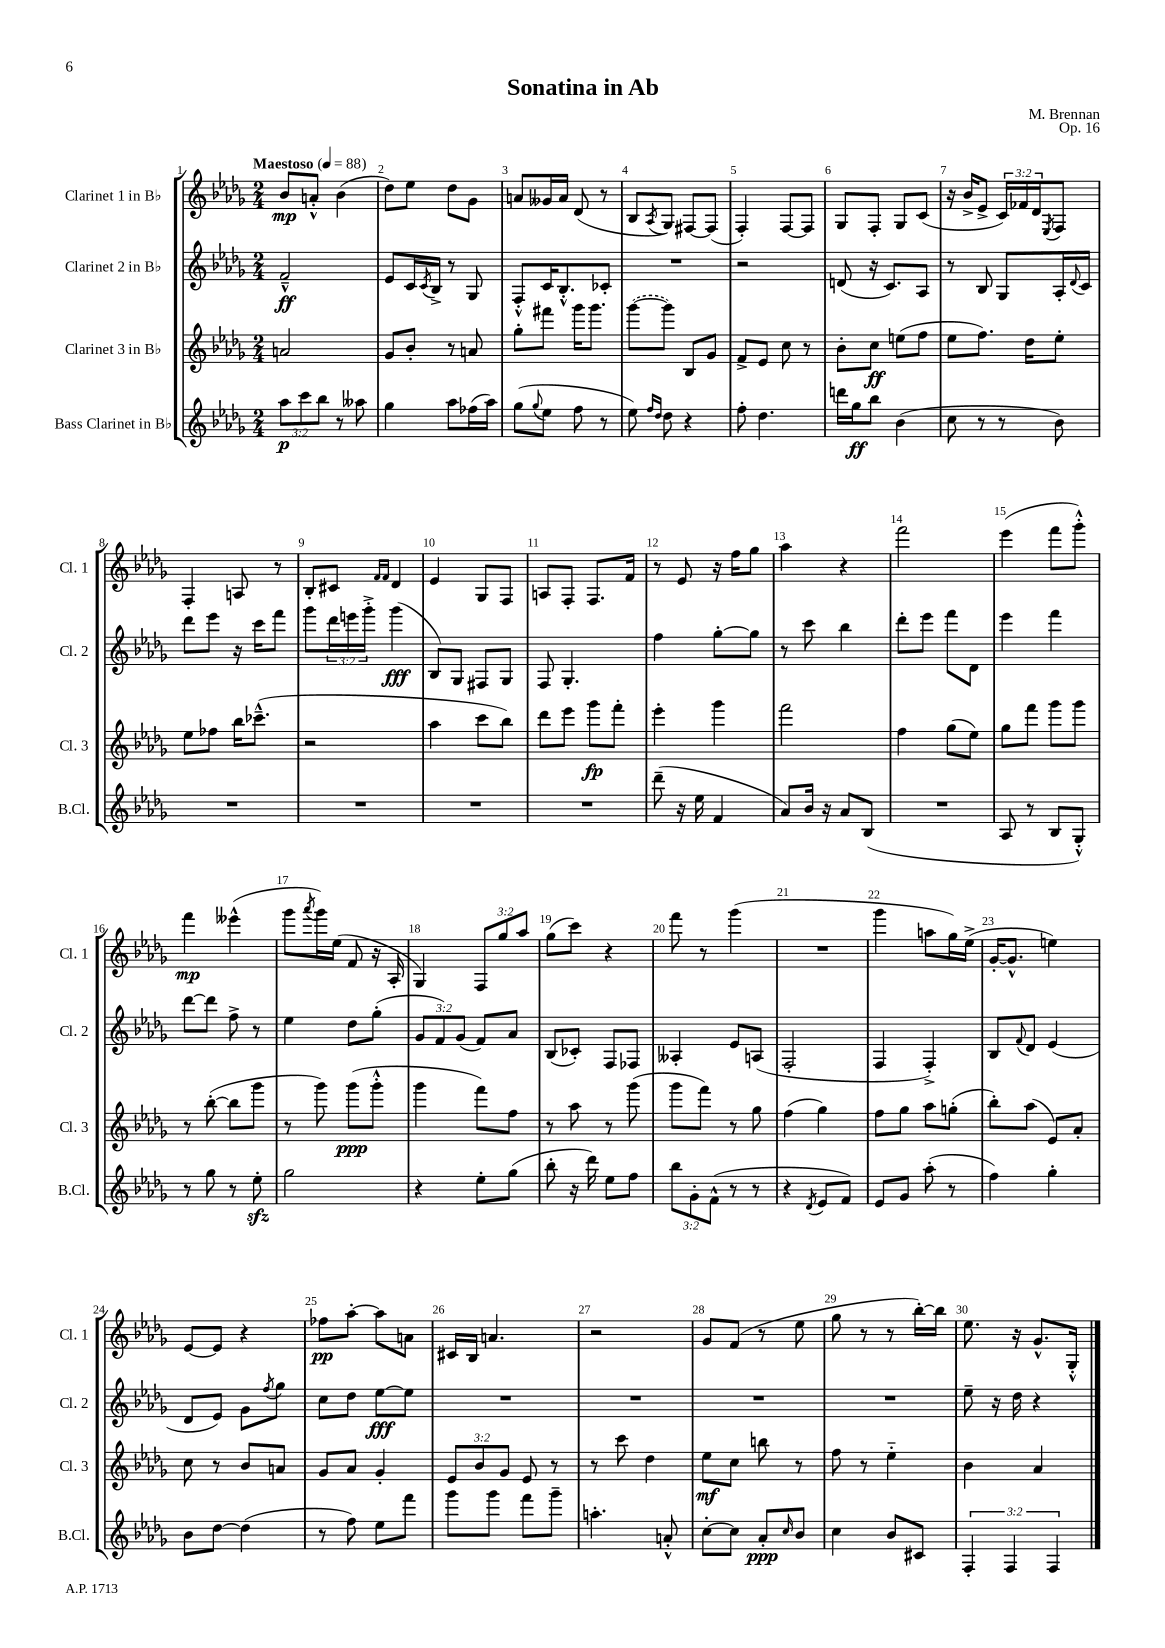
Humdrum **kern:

**kern	**kern	**kern	**kern
*staff4	*staff3	*staff2	*staff1
*clefG2	*clefG2	*clefG2	*clefG2
*k[b-e-a-d-g-]	*k[b-e-a-d-g-]	*k[b-e-a-d-g-]	*k[b-e-a-d-g-]
*M2/4	*M2/4	*M2/4	*M2/4
*MM88	*MM88	*MM88	*MM88
12aa-\L	2a/	2f~^^/	8b-/L
12ccc\	.	.	.
.	.	.	8a'^^/J
12bb-\J	.	.	.
8r	.	.	(4b-\
8aa--\	.	.	.
=	=	=	=
4gg-\	8g-/L	8e-/L	8dd-\L)
.	8b-'/J	16c/L	8ee-\J
.	.	8qc/	.
.	.	16B-^/JJ	.
8aa-\L	8r	8r	8dd-\L
(16ff-\L	8a/	8G-/	8g-\J
16aa-\JJ)	.	.	.
=	=	=	=
(8gg-\L	8gg-'\L	8F'^^/L	8a/L
8qqgg-/	.	.	.
8ee-\J	8fff#\J	16c/K	16g--/L
.	.	8.B-'^^/	16a/JJ
8ff\	16ggg-\LK	.	(8d-/
.	8.ggg-\J	.	.
8r	.	8c-'/J	8r
=	=	=	=
8ee-\)	([8ggg-\L	2r	8B-/L
16qqff/LL	.	.	.
16qqdd-/JJ	.	.	8qA-/
8dd-\	8ggg-\]J)	.	8G-/J)
4r	8B-/L	.	[8F#/L
.	8g-/J	.	(8F#/]J
=	=	=	=
8ff'\	8f^/L	2r	4F'/)
4.dd-\	8e-/J	.	.
.	8cc\	.	[8F/L
.	8r	.	8F/]J
=	=	=	=
16ddd\LL	8b-'\L	(8d/	8G-/L
16gg-\J	.	.	.
8bb-\J	8cc\J	16r	8F'/J
.	.	8.c/L)	.
(4b-\	(8ee\L	.	8G-/L
.	8ff\J	8A-/J	(8c/J
=	=	=	=
8cc\	8ee-\L	8r	16r
.	.	.	16b-^/LK
8r	8.ff\J)	8B-/	8e-^/J
8r	.	8G-/L	24c/LL)
.	.	.	24f-/
.	16dd-\LK	.	.
.	.	.	24d-/J
.	.	.	8qE-/
8b-\)	8ee-'\J	16A-'/L	8F/J
.	.	8qqd-/	.
.	.	16c/JJ	.
=	=	=	=
2r	8ee-\L	8ddd-\L	4F'/
.	8ff-\J	8eee-\J	.
.	16bb-\LK	16r	8A/
.	(8.ccc-~^^\J	16ccc\LK	.
.	.	8fff\J	8r
=	=	=	=
2r	2r	8ggg-\L	8B-'/L
.	.	24ddd-\L	8c#/J
.	.	24eee\	.
.	.	24ggg-'^\JJ	.
.	.	.	16qqf/LL
.	.	.	16qqf/JJ
.	.	(4ggg-\	4d-/
=	=	=	=
2r	4aa-\	8B-/L)	4e-/
.	.	8G-/J	.
.	8ccc\L	8F#/L	8G-/L
.	8bb-\J)	8G-/J	8F/J
=	=	=	=
2r	8ddd-\L	8F/	8A/L
.	8eee-\J	4.G-'/	8F'/J
.	8ggg-\L	.	8.F/L
.	8fff'\J	.	.
.	.	.	16f/Jk
=	=	=	=
(8ddd-~\	4eee-'\	4ff\	8r
16r	.	.	8e-/
16ee-\	.	.	.
4f/	4ggg-\	[8gg-'\L	16r
.	.	.	16ff\LK
.	.	8gg-\]J	8gg-\J
=	=	=	=
8a-/L)	2fff\	8r	4aa-\
16b-/Jk	.	8ccc\	.
16r	.	.	.
8a-/L	.	4bb-\	4r
(8B-/J	.	.	.
=	=	=	=
2r	4ff\	8ddd-'\L	2fff\
.	.	8eee-\J	.
.	(8gg-\L	8fff\L	.
.	8ee-\J)	8d-\J	.
=	=	=	=
8A-/	8gg-\L	4eee-\	(4eee-\
8r	8fff\J	.	.
8B-/L	8ggg-\L	4fff\	8fff\L
8G-'^^/J)	8ggg-\J	.	8ggg-'^^\J)
=	=	=	=
8r	8r	[8ddd-\L	4fff\
8gg-\	([8bb-'\	8ddd-\]J	.
8r	8bb-\]L	8ff^\	(4eee--^^\
8ee-'\	8ggg-\J	8r	.
=	=	=	=
2gg-\	8r	4ee-\	8ggg-\L
.	.	.	8qaaa-/
.	8ggg-\)	.	16ggg-\L)
.	.	.	(16ee-\JJ
.	(8ggg-\L	8dd-\L	8f/
.	8ggg-'^^\J	(8gg-'\J	16r
.	.	.	16A-'/
=	=	=	=
4r	4ggg-\	12g-/L	4G-/)
.	.	12f/)	.
.	.	(12g-/J	.
8ee-'\L	8fff\L)	8f/L)	12F/L
.	.	.	12gg-/
(8gg-\J	8ff\J	8a-/J	.
.	.	.	12aa-/J
=	=	=	=
8bb-'\	8r	(8B-/L	(8gg-\L
16r	8aa-\	8c-'/J)	8ccc\J)
16ddd-\)	.	.	.
8ee-\L	8r	8F/L	4r
8ff\J	(8ggg-\	8F-/J	.
=	=	=	=
12bb-\L	8ggg-\L	4A--'/	8fff\
12g-'\	.	.	.
.	8fff\J)	.	8r
(12f^^\J	.	.	.
8r	8r	8e-/L	(4ggg-\
8r	8gg-\	(8A/J	.
=	=	=	=
4r	(4ff\	2F'/	2r
8qd-/	.	.	.
8e-/L	4gg-\)	.	.
8f/J)	.	.	.
=	=	=	=
8e-/L	8ff\L	4F/	4ggg-\
8g-/J	8gg-\J	.	.
(8aa-'\	8aa-\L	4F'^/)	8aa\L
8r	(8gg'\J	.	16gg-\L)
.	.	.	(16ee-^\JJ
=	=	=	=
4ff\)	8bb-'\L)	8B-/L	[16g-'/LK
.	.	.	8.g-^^/]J
.	.	8qqf/	.
.	(8aa-\J	8d-/J	.
4gg-'\	8e-/L)	(4e-/	4ee\)
.	8a-'/J	.	.
=	=	=	=
8b-\L	8cc\	8d-/L	[8e-/L
[8dd-\J	8r	8e-/J)	8e-/]J
(4dd-\]	8b-/L	8g-\L	4r
.	.	8qff/	.
.	8a/J	8gg-\J	.
=	=	=	=
8r	8g-/L	8cc\L	8ff-\L
8ff\)	8a-/J	8dd-\J	[8aa-'\J
8ee-\L	4g-'/	[8ee-\L	8aa-\]L
8fff\J	.	8ee-\]J	8a\J
=	=	=	=
8ggg-\L	12e-/L	2r	16c#/LL
.	.	.	16B-/JJ
.	12b-/	.	.
8ggg-\J	.	.	4.a/
.	12g-/J	.	.
8fff\L	8e-/	.	.
8ggg-~\J	8r	.	.
=	=	=	=
4.aa'\	8r	2r	2r
.	8ccc\	.	.
.	4dd-\	.	.
8a'^^/	.	.	.
=	=	=	=
[8cc'\L	8ee-\L	2r	8g-/L
8cc\]J	8cc\J	.	(8f/J
8a-'/L	8bb\	.	8r
16qqcc/	.	.	.
8b-/J	8r	.	8ee-\
=	=	=	=
4cc\	8ff\	2r	8gg-\
.	8r	.	8r
8b-/L	4ee-'~\	.	8r
8c#/J	.	.	[16bb-'\LL)
.	.	.	16bb-\]JJ
=	=	=	=
6F'/	4b-\	8ee-~\	8.ee-\
.	.	16r	.
6F/	.	.	.
.	.	16dd-\	16r
.	4a-/	4r	8.g-^^/L
6F/	.	.	.
.	.	.	16G-'^^/Jk
==	==	==	==
*-	*-	*-	*-
